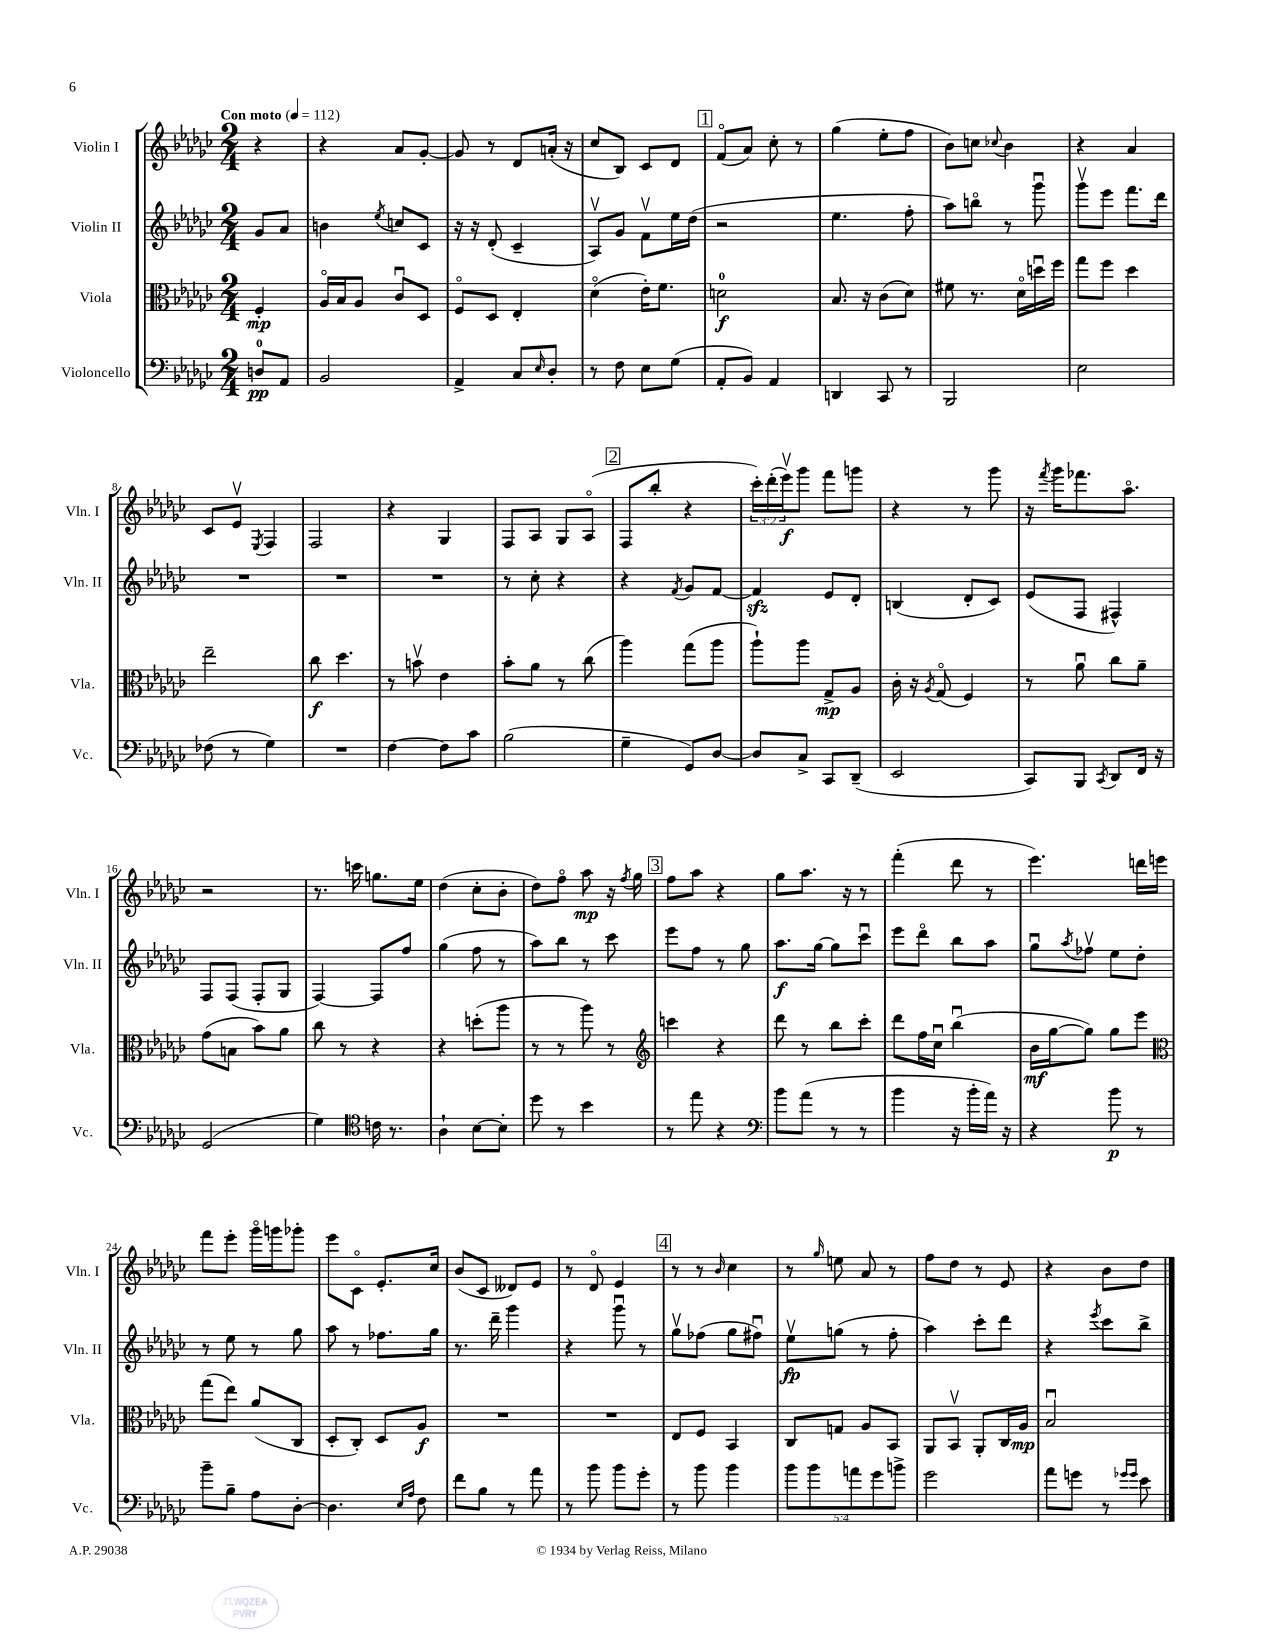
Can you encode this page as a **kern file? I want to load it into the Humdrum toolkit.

**kern	**kern	**kern	**kern
*staff4	*staff3	*staff2	*staff1
*clefF4	*clefC3	*clefG2	*clefG2
*k[b-e-a-d-g-c-]	*k[b-e-a-d-g-c-]	*k[b-e-a-d-g-c-]	*k[b-e-a-d-g-c-]
*M2/4	*M2/4	*M2/4	*M2/4
*MM112	*MM112	*MM112	*MM112
8D	4F'	8g-	4r
8AA-	.	8a-	.
=	=	=	=
2BB-	16A-o	4b	4r
.	16B-	.	.
.	8A-	.	.
.	.	8qee-	.
.	8c-u	8cc	8a-
.	8D-	8c-	[8g-'
=	=	=	=
4AA-^	8Fo	16r	8g-]
.	.	16r	.
.	8D-	(8d-'	8r
8C-	4E-'	4c-~	8d-
16qqE-	.	.	.
8D-'	.	.	(16a'
.	.	.	16r
=	=	=	=
8r	(4d-o	8A-v)	8cc-
8F	.	8g-	8B-)
8E-	16e-')	8fv	8c-
.	8.f	.	.
(8G-	.	16ee-	8d-
.	.	(16dd-	.
=	=	=	=
8AA-'	2d	2r	(8fo
8BB-)	.	.	8a-)
4AA-	.	.	8cc-'
.	.	.	8r
=	=	=	=
4DD	8.B-	4.ee-	(4gg-
.	16r	.	.
8CC-	(8c-	.	8ee-'
8r	8d-)	8ff'	8ff
=	=	=	=
2BBB-	8f#	8aa-)	8b-)
.	8.r	8bbo	8cc
.	.	.	8qqcc-
.	.	8r	4b-
.	16d-o	.	.
.	16ddu	8ggg-u	.
.	16ff	.	.
=	=	=	=
2E-	8gg-	8ggg-v	4r
.	8ff	8eee-	.
.	4dd-	8.fff	4a-
.	.	16ddd-	.
=	=	=	=
(8F-	2ee-~	2r	8c-
8r	.	.	8e-v
.	.	.	8qE-
4G-)	.	.	4F
=	=	=	=
2r	8cc-	2r	2F
.	4.dd-	.	.
=	=	=	=
[4F	8r	2r	4r
.	8bv	.	.
8F]	4e-	.	4G-
8c-	.	.	.
=	=	=	=
(2B-	8b-'	8r	8F
.	8a-	8cc-'	8A-
.	8r	4r	8G-
.	(8cc-	.	(8A-o
=	=	=	=
4G-~	4aa-)	4r	8F
.	.	.	8bb-'
.	.	8qf	.
8GG-)	(8gg-	8g-	4r
[8D-	8aa-	[8f	.
=	=	=	=
8D-]	8aa-`)	4f]	24ccc-')
.	.	.	(24ddd-'
.	.	.	24eee-v)
8C-^	8aa-	.	8ggg-
8CC-	8G-^	8e-	8fff
(8DD-~	8A-	8d-'	8ggg
=	=	=	=
2EE-	16c-'	(4B	4r
.	16r	.	.
.	8qA-	.	.
.	(8G-o	.	.
.	4F)	8d-'	8r
.	.	8c-)	8ggg-
=	=	=	=
8CC-)	8r	(8e-	16r
.	.	.	8qfff
.	.	.	16ggg-
8BBB-	8a-u	8F	8.fff-
8qCC-	.	.	.
8DD-	8cc-	4F#^^)	.
.	.	.	8.aa-o
16FF	8a-~	.	.
16r	.	.	.
=	=	=	=
(2GG-	(8g-	8F	2r
.	8B	(8F	.
.	8b-)	8F'	.
.	8a-	8G-	.
=	=	=	=
4G-)	8cc-	[4F)	8.r
.	8r	.	.
.	.	.	16ccc
*clefC4	*	*	*
16c	4r	8F]	8.gg
8.r	.	.	.
.	.	8ff	.
.	.	.	16ee-
=	=	=	=
4A-`	4r	(4gg-	(4dd-
[8B-	(8dd'	8ff	8cc-'
8B-']	8aa-	8r	8b-'
=	=	=	=
8dd-	8r	8aa-)	8dd-)
8r	8r	8bb-	8ffo
4b-	8aa-)	8r	8aa-
.	8r	8ccc-	16r
.	.	.	8qff
.	.	.	16gg-
=	=	=	=
*	*clefG2	*	*
8r	4ccc	8eee-	8ff
8ee-	.	8ff	8aa-
4r	4r	8r	4r
.	.	8gg-	.
=	=	=	=
*clefF4	*	*	*
8b-	8ddd-	8.aa-	8gg-
(8a-	8r	.	8.aa-
.	.	[16gg-	.
8r	8bb-	8gg-]	.
.	.	.	16r
8r	8ccc-'	8ccc-u	8r
=	=	=	=
4b-	8ddd-	8eee-	(4fff'
.	16ff	8ddd-o	.
.	16cc-u	.	.
16r	(4bb-u	8bb-	8ddd-
16b-'	.	.	.
16a-)	.	8aa-	8r
16r	.	.	.
=	=	=	=
4r	16b-	8gg-u	4.eee-)
.	[16gg-	.	.
.	.	8qaa-	.
.	8gg-])	8ff-v	.
8b-	8gg-	8ee-	.
8r	8eee-	8dd-'	16ddd
.	.	.	16eee
=	=	=	=
*	*clefC3	*	*
8b-~	(8gg-	8r	8fff
8B-~	8ee-)	8ee-	8eee-'
8A-	(8a-	8r	16ggg-o
.	.	.	16ggg
[8D-'	8C-	8gg-	8ggg-'
=	=	=	=
4.D-]	8D-'	8aa-	8eee-
.	8C-')	8r	8c-o
.	8D-	8.ff-	8.e-'
16qqE-	.	.	.
16qqA-	.	.	.
8F	8A-	.	.
.	.	16gg-	16cc-
=	=	=	=
8f	2r	8.r	(8b-
8B-	.	.	8c-
.	.	16ddd-~	.
8r	.	4ggg-	8d--)
8a-	.	.	8e-
=	=	=	=
8r	2r	4r	8r
8b-	.	.	8d-o
8b-	.	8ggg-u	4e-
8g-'	.	8r	.
=	=	=	=
8r	8E-	8gg-v	8r
8b-	8F	(8ff-	8r
.	.	.	16qqb-
4b-	4BB-	8gg-	4cc-
.	.	8ff#u)	.
=	=	=	=
10b-	8C-	8ee-v	8r
10b-	.	.	.
.	.	.	16qqgg-
.	8G	(8gg	8ee
10a	.	.	.
.	8A-	8r	8a-
10g-	.	.	.
.	8BB-	8ff'	8r
10b^	.	.	.
=	=	=	=
2g-	8AA-	4aa-)	8ff
.	8BB-v	.	8dd-
.	8AA-'	8ccc-'	8r
.	16C-	8ddd-	8e-
.	16A-	.	.
=	=	=	=
8a-	2B-u	4r	4r
8g	.	.	.
.	.	8qeee-	.
8r	.	8ccc-	8b-
16qqg-	.	.	.
16qqg-	.	.	.
8e-	.	8bb-^	8dd-
==	==	==	==
*-	*-	*-	*-
